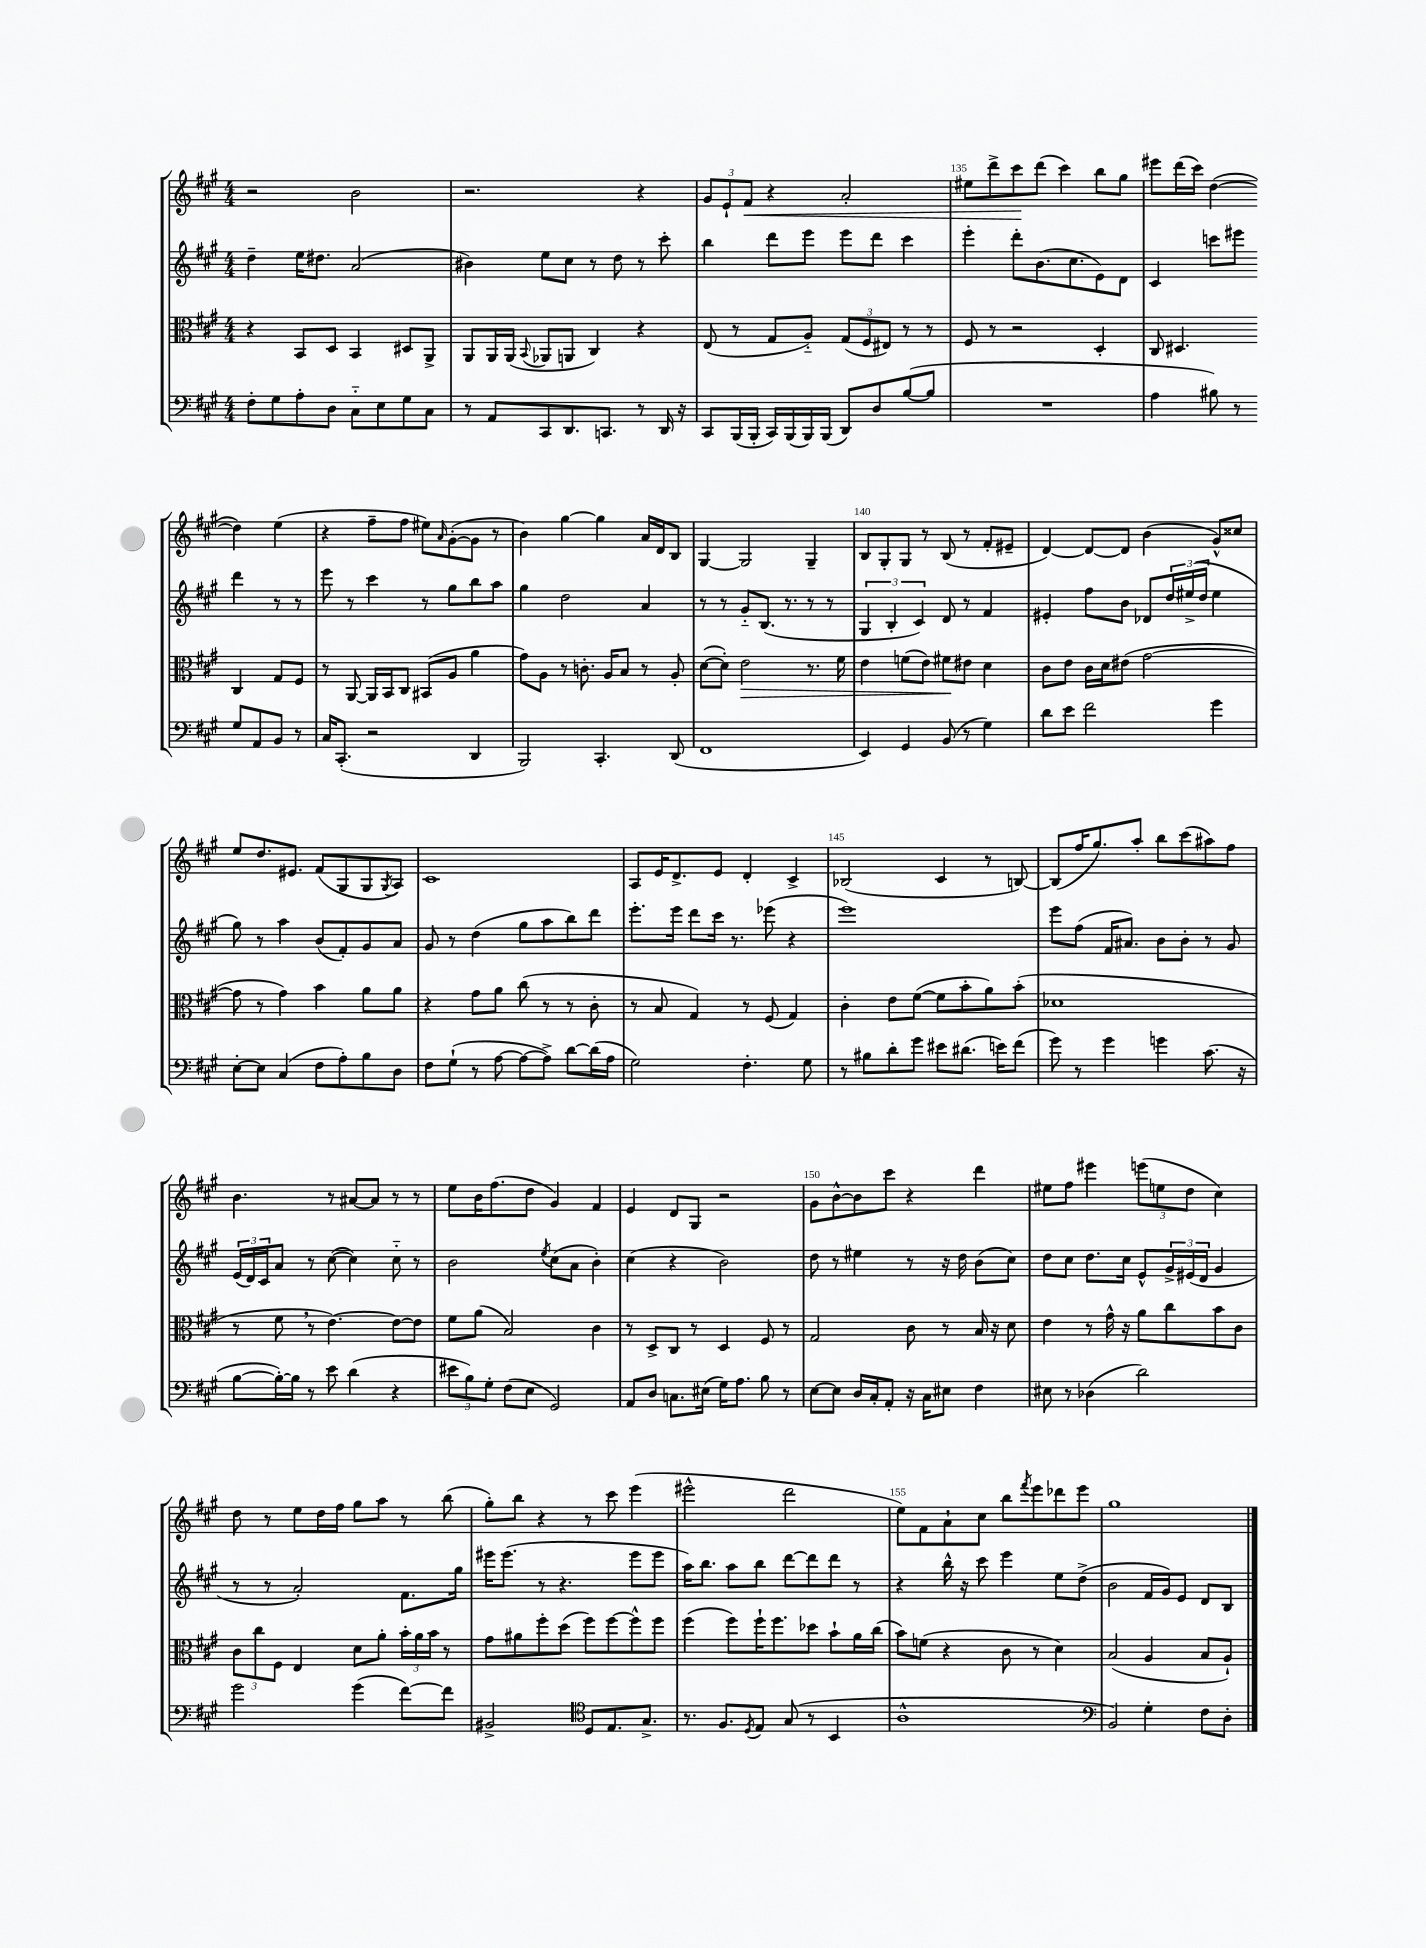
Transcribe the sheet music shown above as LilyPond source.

<<
\new StaffGroup <<
\new Staff = "s0" {
    \clef treble \key a \major \numericTimeSignature \time 4/4
    r2 b'2 |
    r2. r4 |
    \tuplet 3/2 { gis'8 e'8-! fis'8\< } r4 a'2-. |
    eis''8 d'''8-> cis'''8\! d'''8( cis'''4) b''8 gis''8 |
    eis'''8 d'''16( cis'''16) d''4~( d''4) e''4( |
    r4 fis''8-- fis''8 eis''8) \grace { a'16 } gis'8~-.( gis'8 r8 |
    b'4) gis''4~ gis''4 a'16 d'16 b8 |
    gis4~ gis2 gis4-- |
    b8 gis8-. gis8 r8 b8( r8 fis'8-. eis'8-- |
    d'4~) d'8~ d'8 b'4( gis'8-^) cisis''8 |
    e''8 d''8. eis'8. fis'8( gis8 gis8 \acciaccatura { gis8 } a8) |
    cis'1 |
    a8 e'16 d'8.-> e'8 d'4-. cis'4-> |
    bes2( cis'4 r8 b8~) |
    b8( fis''16 gis''8.) a''8-. b''8 cis'''8( ais''8) fis''8 |
    b'4. r8 ais'8~ ais'8 r8 r8 |
    e''8 b'16 fis''8.( d''8 gis'4) fis'4 |
    e'4 d'8 gis8 r2 |
    gis'8 b'8~-^ b'8 cis'''8 r4 d'''4 |
    eis''8 fis''8 eis'''4 \tuplet 3/2 { e'''8( e''8 d''8 } cis''4) |
    d''8 r8 e''8 d''16 fis''16 gis''8 a''8 r8 b''8( |
    gis''8-.) b''8 r4 r8 cis'''8 e'''4( |
    eis'''2-^ d'''2 |
    e''8) fis'8 a'8-! cis''8 b''8 \acciaccatura { fis'''8 } e'''8 des'''8 e'''8 |
    gis''1 \bar "|." |
}
\new Staff = "s1" {
    \clef treble \key a \major \numericTimeSignature \time 4/4
    d''4-- e''16 dis''8. a'2( |
    bis'4) e''8 cis''8 r8 d''8 r8 cis'''8-. |
    b''4 d'''8 e'''8 e'''8 d'''8 cis'''4 |
    e'''4-. d'''8-. b'8.( cis''8. e'8) d'8 |
    cis'4 c'''8 eis'''8 d'''4 r8 r8 |
    e'''8 r8 cis'''4 r8 gis''8 b''8 a''8 |
    gis''4 d''2 a'4 |
    r8 r8 gis'8-_ b8.( r8. r8 r8 |
    \tuplet 3/2 { gis4 b4-. cis'4) } d'8 r8 fis'4 |
    eis'4-. fis''8 b'8 des'8 \tuplet 3/2 { d''16 eis''16->( d''16 } eis''4 |
    gis''8) r8 a''4 b'8( fis'8-.) gis'8 a'8 |
    gis'8 r8 d''4( gis''8 a''8 b''8) d'''8 |
    e'''8.-. e'''16 d'''8 cis'''16 r8. ees'''8( r4 |
    e'''1) |
    e'''8 fis''8( fis'16 ais'8.) b'8 b'8-. r8 gis'8 |
    \tuplet 3/2 { e'16( d'16) cis'16 } a'8 r8 cis''8~( cis''4) cis''8-_ r8 |
    b'2 \acciaccatura { e''8 } cis''8( a'8 b'4-.) |
    cis''4( r4 b'2) |
    d''8 r8 eis''4 r8 r16 d''16 b'8( cis''8) |
    d''8 cis''8 d''8. cis''16 e'8-^ \tuplet 3/2 { gis'16-> eis'16( d'16 } gis'4 |
    r8 r8 a'2-.) fis'8. gis''16 |
    eis'''16 eis'''8.( r8 r4. eis'''8 eis'''8 |
    a''16) b''8. a''8 b''8 d'''8~ d'''8 d'''8 r8 |
    r4 b''16-^ r16 cis'''8 e'''4 e''8 d''8->( |
    b'2 fis'16 gis'16) e'8 d'8 b8 \bar "|." |
}
\new Staff = "s2" {
    \clef alto \key a \major \numericTimeSignature \time 4/4
    r4 b,8 d8 b,4 dis8 a,8-> |
    a,8 a,16 a,16( \appoggiatura { b,8 } aes,8 a,8 cis4) r4 |
    e8( r8 gis8 a8-_) \tuplet 3/2 { gis8( fis8 eis8) } r8 r8 |
    fis8 r8 r2 d4-. |
    cis8 dis4. cis4 gis8 fis8 |
    r8 a,8~ a,16 b,16 cis8 bis,8( a8 a'4 |
    gis'8) a8 r8 c'8.-. a16 b8 r8 a8-. |
    d'8~( d'8-.) e'2\> r8. fis'16 |
    e'4 f'8( e'8) fis'8\! eis'8 d'4 |
    cis'8 e'8 cis'16 d'16 eis'8( gis'2~ |
    gis'8 r8 gis'4) b'4 a'8 a'8 |
    r4 gis'8 a'8 cis''8( r8 r8 cis'8-. |
    r8 b8 gis4) r8 fis8( gis4) |
    cis'4-. e'8 fis'8~( fis'8 b'8-. a'8) b'8-.( |
    des'1 |
    r8 fis'8 \breathe r8 e'4.~) e'8~ e'8 |
    fis'8 a'8( b2) cis'4 |
    r8 d8-> cis8 r8 d4 fis8 r8 |
    gis2 cis'8 r8 b16 r16 d'8 |
    e'4 r8 gis'16-^ r16 a'8 cis''8 b'8 cis'8 |
    \tuplet 3/2 { cis'8 cis''8 fis8 } e4 d'8 a'8-. \tuplet 3/2 { b'16-. a'16 b'16 } r8 |
    gis'8 ais'8 fis''8-. d''8( fis''8) fis''8~ fis''8-^ fis''8 |
    fis''4( fis''8) fis''16-! fis''8. des''8 b'8-! a'16 cis''16( |
    b'8) f'8( r4 cis'8 r8 d'4) |
    b2( a4 b8 a8-!) \bar "|." |
}
\new Staff = "s3" {
    \clef bass \key a \major \numericTimeSignature \time 4/4
    fis8-. gis8 a8-. d8 cis8-_ e8 gis8 cis8 |
    r8 a,8 cis,8 d,8. c,8. r8 d,16 r16 |
    cis,8 b,,16( b,,16-. cis,16) b,,16( b,,16) b,,16( d,8) d8 b8~( b8 |
    R1 |
    a4 bis8) r8 gis8 a,8 b,8 r8 |
    cis16 cis,8.-.( r2 d,4 |
    b,,2) cis,4.-. d,8( |
    fis,1 |
    e,4) gis,4 b,8( r8 gis4) |
    d'8 e'8 fis'2 gis'4 |
    e8~-. e8 cis4( fis8 a8-.) b8 d8 |
    fis8 gis8-!( r8 a8~ a8~ a8->) d'8~ d'16( a16 |
    gis2) fis4.-. gis8 |
    r8 bis8 d'8-. gis'8 eis'8 dis'8.( e'16) fis'8( |
    gis'8) r8 gis'4 g'4 cis'8.( r16 |
    b8~ b16~-.) b16 r8 e'8 d'4( r4 |
    \tuplet 3/2 { eis'8 b8) gis8-. } fis8( e8 gis,2) |
    a,8 d8 c8. eis16( gis16) a8. b8 r8 |
    e8~ e8 d16 cis16-. a,8-. r16 cis16 eis8 fis4 |
    eis8 r8 des4( d'2) |
    gis'2 gis'4( fis'8~) fis'8 |
    bis,2-> \clef tenor d8 e8. gis8.-> |
    r8. fis8. \acciaccatura { d8 } e8 gis8( r8 b,4 |
    a1-^ |
    \clef bass b,2) gis4-. fis8 d8-. \bar "|." |
}
>>
>>
\layout { \context { \Score currentBarNumber = #132 \override BarNumber.break-visibility = ##(#f #t #t) barNumberVisibility = #(every-nth-bar-number-visible 5) } }
